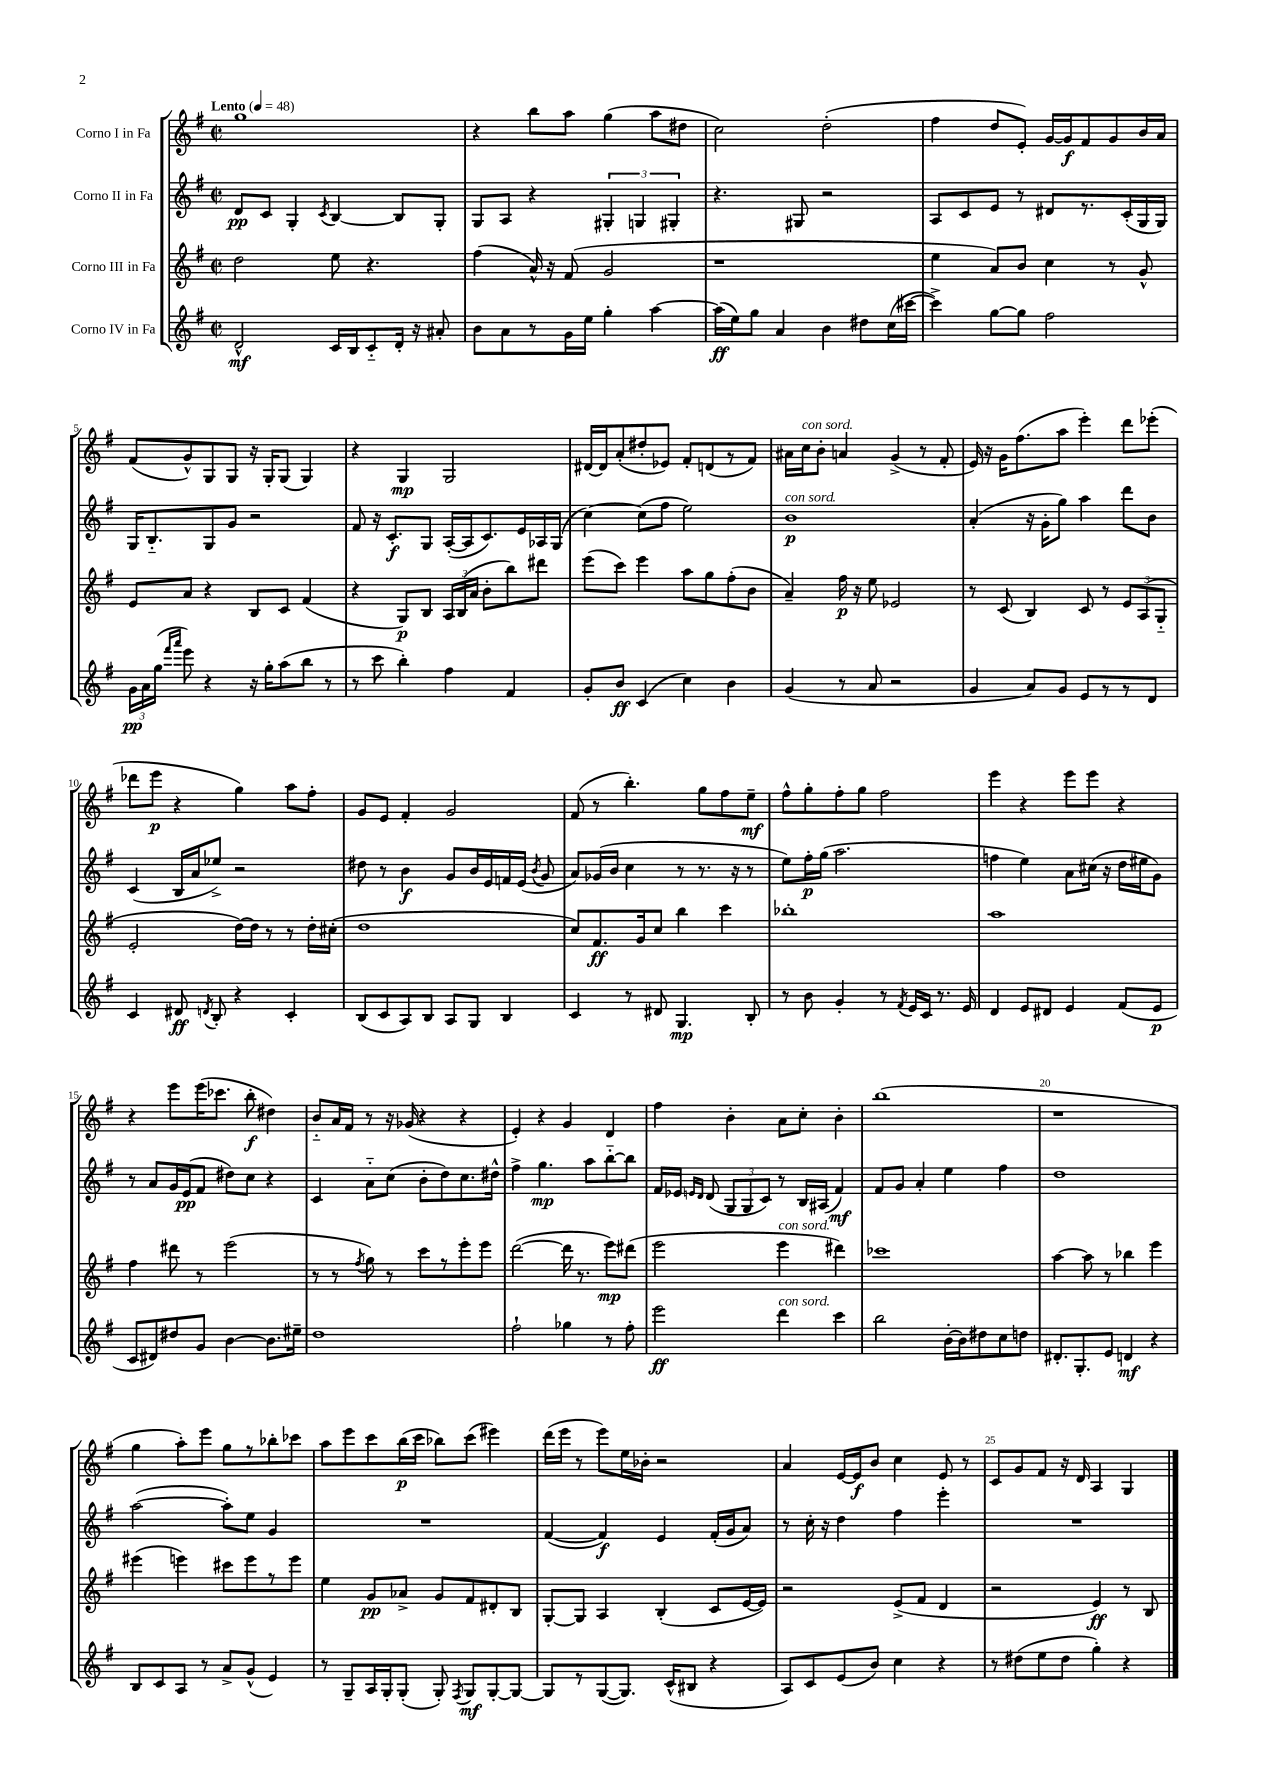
<<
\new StaffGroup <<
\new Staff = "s0" \with { instrumentName = "Corno I in Fa" } {
    \clef treble \key g \major \defaultTimeSignature \time 2/2 \tempo "Lento" 4 = 48
    \autoBeamOff g''1 |
    r4 b''8[ a''8] g''4( a''8[ dis''8] |
    c''2) d''2-.( |
    fis''4 d''8[ e'8]-.) g'16[~ g'16\f fis'8 g'8 b'16 a'16] |
    fis'8[( g'8-^) g8 g8] r16 g16[-. g8]( g4) |
    r4 g4\mp g2 |
    dis'16[~ dis'16 a'8-.( dis''8-. ees'8]) fis'8[-. d'8( r8 fis'8]) |
    ais'16[ c''16^\markup { \italic "con sord." } b'8]-. a'4 g'4->( r8 fis'8-. |
    e'16) r16 g'16[ fis''8.( a''8] e'''4-.) d'''8[ ees'''8]-.( |
    des'''8[ e'''8]\p r4 g''4) a''8[ fis''8]-. |
    g'8[ e'8] fis'4-. g'2 |
    fis'8( r8 b''4.-.) g''8[ fis''8 e''8]--\mf |
    fis''8[-^ g''8-. fis''8-. g''8] fis''2 |
    e'''4 r4 e'''8[ e'''8] r4 |
    r4 e'''8[ e'''16( ces'''8.] b''8-.\f dis''4) |
    b'8[-_ a'16 fis'16] r8 r16 ges'16( r4 r4 |
    e'4-.) r4 g'4 d'4 |
    fis''4 b'4-. a'8[ c''8]-. b'4-. |
    b''1( |
    r1 |
    g''4 a''8[-.) e'''8] g''8[ r8 bes''8-. ces'''8] |
    a''8[ e'''8 c'''8 b''16\p( c'''16] bes''8[) c'''8]( eis'''4) |
    d'''16[( e'''16] r8 e'''8[) e''16 bes'16]-. r2 |
    a'4 e'16[~ e'16\f b'8] c''4 e'8 r8 |
    c'8[ g'8 fis'8] r16 d'16 a4 g4 \bar "|." |
}
\new Staff = "s1" \with { instrumentName = "Corno II in Fa" } {
    \clef treble \key g \major \defaultTimeSignature \time 2/2
    \autoBeamOff d'8[\pp c'8] g4-. \acciaccatura { c'8 } b4~ b8[ g8]-. |
    g8[ a8] r4 \tuplet 3/2 { gis4-. g4 gis4-. } |
    r4. gis8 r2 |
    a8[ c'8 e'8] r8 dis'8[ r8. c'16-.( g16 g16]) |
    g16[ b8.-_ g8 g'8] r2 |
    fis'8 r16 c'8.[-.\f g8] a16[~-.( a16 c'8.) e'16 aes16 g16]( |
    c''4~) c''8[( fis''8] e''2) |
    b'1\p^\markup { \italic "con sord." } |
    a'4-.( r16 g'16[-. g''8]) a''4 d'''8[ b'8] |
    c'4( b16[ a'16 ees''8]->) r2 |
    dis''8 r8 b'4\f g'8[ b'16 e'16 f'16 e'16]( \acciaccatura { b'8 } g'8 |
    a'8[) ges'16( b'16] c''4 r8 r8. r16 r8 |
    e''8[) fis''16-.\p g''16]( a''2. |
    f''4 e''4) a'8[ cis''16]( r16 d''16[ eis''16 g'8]) |
    r8 a'8[ g'16 e'16\pp( fis'8] dis''8[) c''8] r4 |
    c'4 a'8[-_ c''8]( b'8[-. d''8) c''8. dis''16]-^ |
    fis''4-> g''4.\mp a''8[ b''8~-_ b''8] |
    fis'16[ ees'16] \grace { e'16[ d'16] } d'8( \tuplet 3/2 { g8[ g8 c'8]) } r8 b16[ ais16]( fis'4\mf) |
    fis'8[ g'8] a'4-. e''4 fis''4 |
    d''1 |
    a''2~( a''8[-.) e''8] g'4 |
    R1 |
    fis'4~( fis'4\f) e'4 fis'16[-.( g'16 a'8]) |
    r8 c''16-. r16 d''4 fis''4 e'''4-. |
    R1 \bar "|." |
}
\new Staff = "s2" \with { instrumentName = "Corno III in Fa" } {
    \clef treble \key g \major \defaultTimeSignature \time 2/2
    \autoBeamOff d''2 e''8 r4. |
    fis''4( a'16-^) r16 fis'8( g'2 |
    r1 |
    e''4 a'8[) b'8] c''4 r8 g'8-^ |
    e'8[ a'8] r4 b8[ c'8] fis'4( |
    r4 g8[\p) b8] \tuplet 3/2 { a16[ b16( a'16] } b'8[-. b''8) dis'''8] |
    e'''8[( c'''8]) e'''4 a''8[ g''8 fis''8-.( b'8] |
    a'4--) fis''16\p r16 e''8 ees'2 |
    r8 c'8( b4) c'8 r8 \tuplet 3/2 { e'8[ a8( g8]-_ } |
    e'2-. d''16[~) d''16] r8 r8 d''16[-. cis''16]-.( |
    d''1 |
    c''8[) fis'8.\ff g'16 c''8] b''4 c'''4 |
    bes''1-. |
    a''1 |
    fis''4 dis'''8 r8 e'''2( |
    r8 r8 \acciaccatura { fis''8 } g''8) r8 c'''8[ r8 e'''8-. e'''8] |
    d'''2~( d'''16 r8. e'''8[\mp) dis'''8]( |
    e'''2 e'''4^\markup { \italic "con sord." } dis'''4) |
    ces'''1 |
    a''4~ a''8 r8 bes''4 e'''4 |
    eis'''4( e'''4) cis'''8[ e'''8 r8 e'''8] |
    e''4 g'8[\pp aes'8]-> g'8[ fis'8 dis'8-. b8] |
    g8[~-. g8] a4 b4-.( c'8[ e'16~ e'16]) |
    r2 e'8[->( fis'8] d'4 |
    r2 e'4\ff) r8 b8 \bar "|." |
}
\new Staff = "s3" \with { instrumentName = "Corno IV in Fa" } {
    \clef treble \key g \major \defaultTimeSignature \time 2/2
    \autoBeamOff d'2-^\mf c'16[ b16 c'8-_ d'16]-. r16 ais'8-. |
    b'8[ a'8 r8 g'16 e''16] g''4-. a''4~ |
    a''16[\ff( e''16) g''8] a'4 b'4 dis''8[ c''16( cis'''16]~ |
    cis'''4->) g''8[~ g''8] fis''2 |
    \tuplet 3/2 { g'16[\pp a'16 g''16]( } \grace { fis'''16[ a'''16] } e'''8) r4 r16 g''16[-. a''8( b''8] r8 |
    r8 c'''8 b''4-.) fis''4 fis'4 |
    g'8[-. b'8]\ff c'4( c''4) b'4 |
    g'4( r8 a'8 r2 |
    g'4 a'8[) g'8] e'8[ r8 r8 d'8] |
    c'4 dis'8\ff \acciaccatura { d'8 } b8-. r4 c'4-. |
    b8[( c'8 a8) b8] a8[ g8] b4 |
    c'4 r8 dis'8 g4.\mp b8-. |
    r8 b'8 g'4-. r8 \acciaccatura { fis'8 } e'16[ c'16] r8. e'16 |
    d'4 e'8[ dis'8] e'4 fis'8[( e'8]\p |
    c'8[ dis'8) dis''8 g'8] b'4~ b'8.[ eis''16]-- |
    d''1 |
    fis''2-! ges''4 r8 fis''8-. |
    e'''2\ff d'''4^\markup { \italic "con sord." } c'''4 |
    b''2 b'16[~-. b'16 dis''8 c''8 d''8] |
    dis'8.[-. g8.-. e'8] d'4\mf r4 |
    b8[ c'8 a8] r8 a'8[-> g'8]-^( e'4) |
    r8 g8[-- a16 g16-. g8]-.( g8-.) \acciaccatura { fis8 } g8[\mf g8~-. g8]~ |
    g8[ r8 g8~( g8.]) c'16[-^( bis8] r4 |
    a8[) c'8 e'8( b'8]) c''4 r4 |
    r8 dis''8[( e''8 dis''8] g''4-.) r4 \bar "|." |
}
>>
>>
\layout { \context { \Score \override BarNumber.break-visibility = ##(#f #t #t) barNumberVisibility = #(every-nth-bar-number-visible 5) } }
